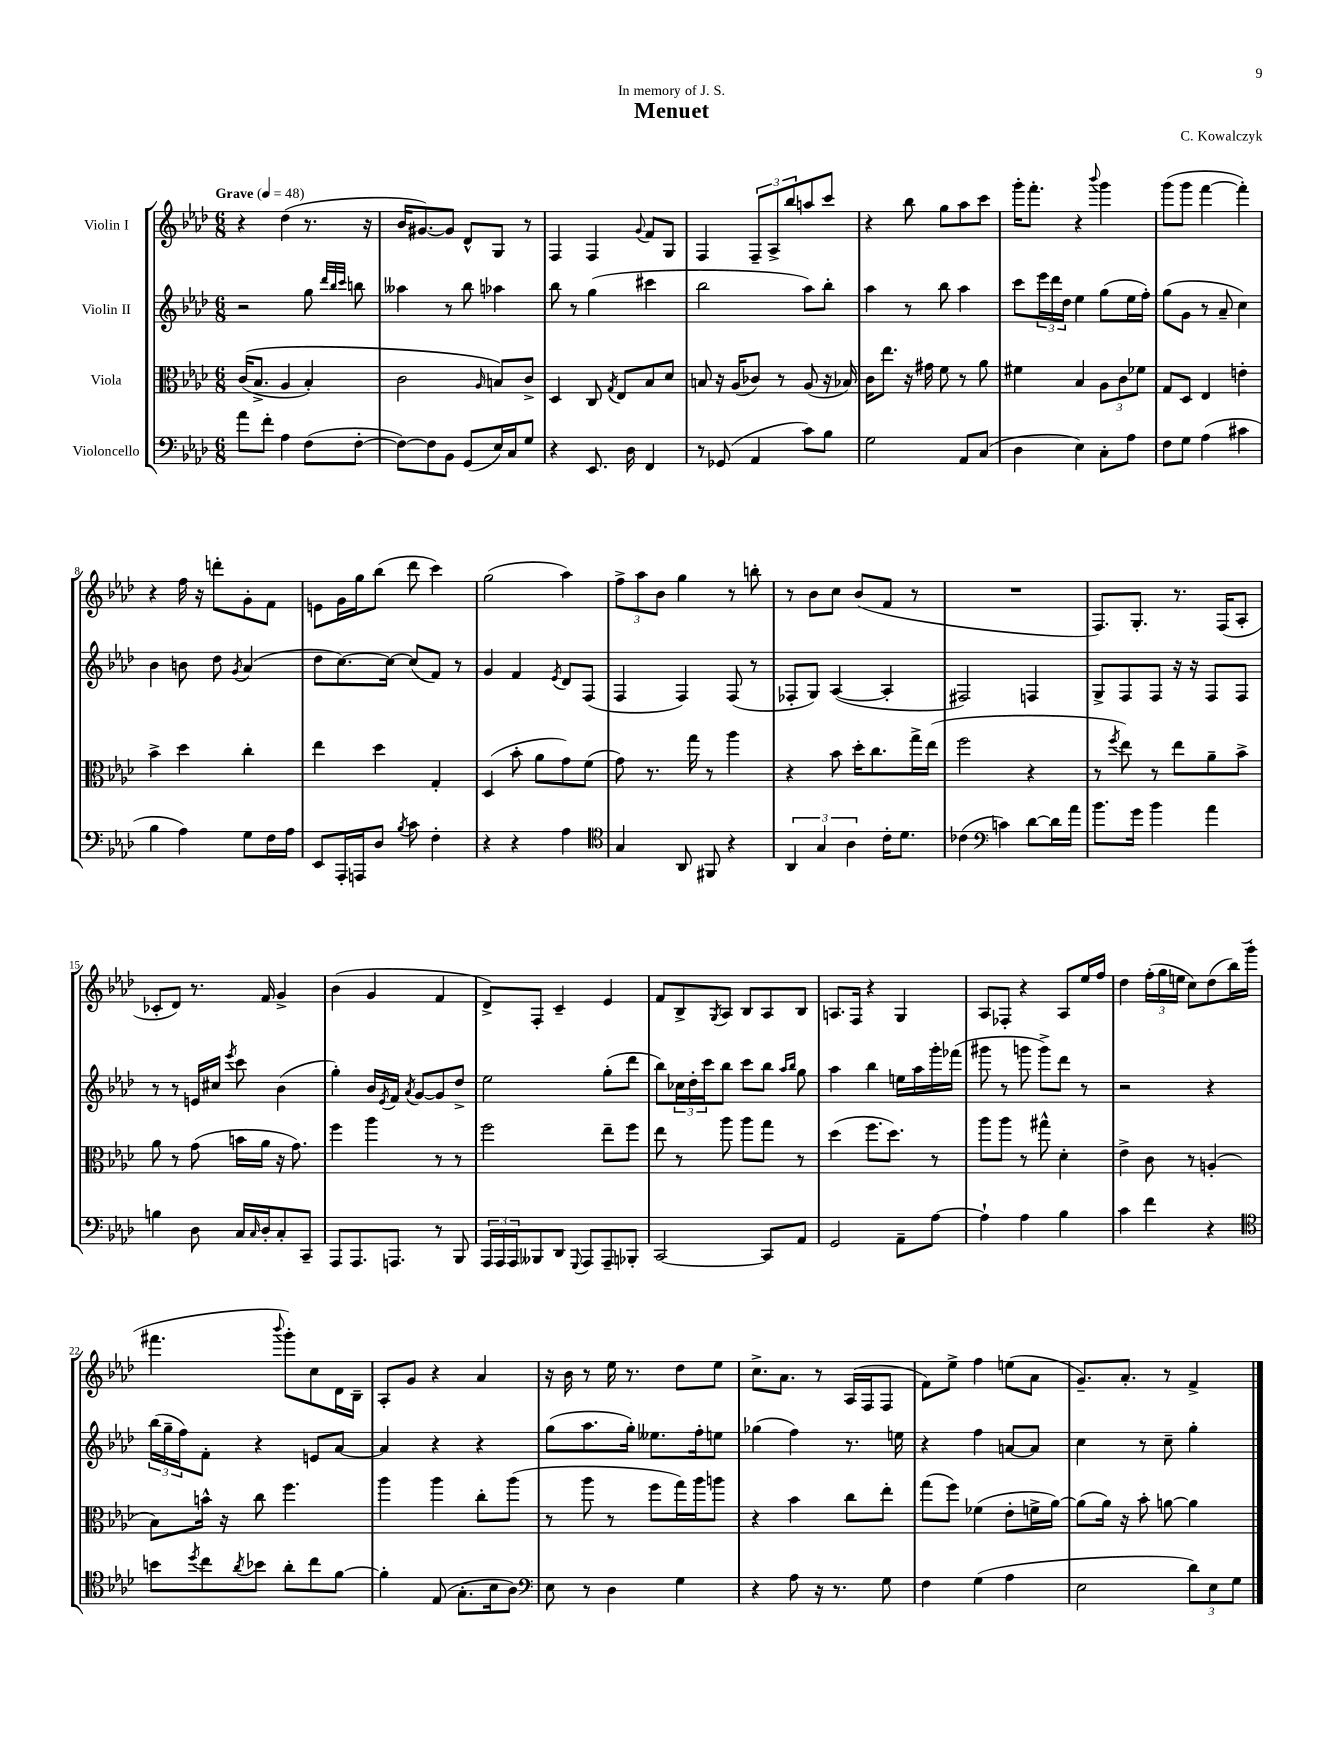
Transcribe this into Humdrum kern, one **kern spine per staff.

**kern	**kern	**kern	**kern
*part4	*part3	*part2	*part1
*staff4	*staff3	*staff2	*staff1
*I"Violoncello	*I"Viola	*I"Violin II	*I"Violin I
*clefF4	*clefC3	*clefG2	*clefG2
*k[b-e-a-d-]	*k[b-e-a-d-]	*k[b-e-a-d-]	*k[b-e-a-d-]
*M6/8	*M6/8	*M6/8	*M6/8
*MM48	*MM48	*MM48	*MM48
=1	=1	=1	=1
!	!	!	!LO:TX:a:B:t=Grave
8a-\L	((16c/KL	2r	4r
.	8.B-^/J	.	.
8f'\J	.	.	.
4A-\	4A-/	.	(4dd-\
(8F\L	4B-'/)	8gg\	8.r
.	.	32qqddd-/LLL	.
.	.	32qqbb-/	.
.	.	32qqccc/JJJ	.
[8F'\J	.	8bbn\	.
.	.	.	16r
=2	=2	=2	=2
8F\L_)	2c\	4aa--X\	16b-/KL
.	.	.	[8.g#X/)
8F\]	.	.	.
8BB-\J	.	8r	8g#/J]
(8GG/L	.	8bb-\	8d-^^/L
.	16qqA-/	.	.
16E-/L)	8Bn/L)	4aa-X\	8G/J
16C/J	.	.	.
8G/J	8c^/J	.	8r
=3	=3	=3	=3
4r	4D-/	8bb-\	4F/
.	.	8r	.
8.EE-/	8C/	(4gg\	4F/
.	8qG/	.	.
.	8E-/L	.	.
16D-\	.	.	.
.	.	.	8qqg/
4FF/	8B-/	4ccc#X\	8f/L
.	8d-/J	.	8G/J
=4	=4	=4	=4
8r	8Bn/	2bb-\	4F/
(8GG-X/	16r	.	.
.	(16A-/KL	.	.
4AA-/	8c-X/J)	.	12F~/L
.	.	.	12A-^/
.	8r	.	.
.	.	.	12bb-/
8c\L)	(8A-/	8aa-\L)	8aan/
8B-\J	16r	8bb-'\J	8ccc/J
.	16B-X/)	.	.
=5	=5	=5	=5
2G\	16c\KL	4aa-\	4r
.	8.ee-\J	.	.
.	16r	8r	8bb-\
.	16g#X\	.	.
.	8f\	8bb-\	8gg\L
8AA-/L	8r	4aa-\	8aa-\
(8C/J	8a-\	.	8ccc\J
=6	=6	=6	=6
4D-\	4f#X\	8ccc\L	16ggg'\KL
.	.	.	8.fff'\J
.	.	24eee-\L	.
.	.	24ddd-\	.
.	.	24dd-\JJ	.
4E-\)	4B-/	4ee-\	4r
.	.	.	8qqbbb-/
8C'\L	12A-\L	(8gg\L	4ggg\
.	12c\	.	.
8A-\J	.	16ee-\L	.
.	12f-X\J	.	.
.	.	16ff'\JJ)	.
=7	=7	=7	=7
8F\L	8G/L	(8gg\L	(8ggg\L
8G\J	8D-/J	8g\J	8ggg\J
(4A-\	4E-/	8r	[4fff\
.	.	8a-~/	.
4c#X\	4en'\	4cc\)	4fff'\])
!!LO:LB:g=z
=8	=8	=8	=8
4B-\	4b-^\	4b-\	4r
4A-\)	4dd-\	8bn\	16ff\
.	.	.	16r
.	.	8dd-\	8dddn'\L
.	.	8qg/	.
8G\L	4cc'\	(4a-/	8g'\
16F\L	.	.	8f\J
16A-\JJ	.	.	.
=9	=9	=9	=9
8EE-/L	4ee-\	8dd-\L	8en\L
16AAA-'/L	.	[8.cc\)	16g\L
16AAAn/J	.	.	16gg\J
8D-/J	4dd-\	.	(8bb-\J
.	.	16cc\Jk_	.
8qB-/	.	.	.
8c\	.	(8cc/L]	8ddd-\
4F'\	4G'/	8f/J)	4ccc\)
.	.	8r	.
=10	=10	=10	=10
4r	(4D-/	4g/	(2gg\
4r	8b-'\	4f/	.
.	8a-\L	.	.
.	.	8qe-/	.
4A-\	8g\)	8d-/L	4aa-\)
.	(8f\J	(8F/J	.
=11	=11	=11	=11
*clefC4	*	*	*
4G/	8g\)	4F/	12ff^\L
.	.	.	12aa-\
.	8.r	.	.
.	.	.	12b-\J
8AA-/	.	4F/)	4gg\
.	16gg\	.	.
8FF#X/	8r	.	.
4r	4aa-\	(8F/	8r
.	.	8r	8bbn'\
=12	=12	=12	=12
6AA-/	4r	8F-X'/L	8r
.	.	8G/J)	8b-\L
6G/	.	.	.
.	8b-\	([4A-/	8cc\J
6A-\	.	.	.
.	16dd-'\KL	.	(8b-/L
.	8.cc\	.	.
16c'\KL	.	4A-'/]	8f/J
8.d-\J	.	.	.
.	16gg^\L	.	8r
.	(16ee-\JJ	.	.
=13	=13	=13	=13
(4c-X\	2ff\	2F#X/)	2.r
*clefF4	*	*	*
4cn\)	.	.	.
[8d-\L	4r	4Fn/	.
16d-\L]	.	.	.
16a-\JJ	.	.	.
=14	=14	=14	=14
8.b-\L	8r	8G^/L	8.F/L)
.	8qff/	.	.
.	8ee-\)	8F/	.
16g\Jk	.	.	8.G'/J
4b-\	8r	8F/J	.
.	8ee-\L	16r	8.r
.	.	16r	.
4a-\	8a-~\	8F/L	.
.	.	.	(16F/KL
.	8b-^\J	8F/J	8A-'/J
!!LO:LB:g=z
=15	=15	=15	=15
4Bn\	8a-\	8r	8c-X'/L
.	8r	8r	8d-/J)
8D-\	(8g\	16en/LL	8.r
.	.	16cc#X/JJ	.
.	.	8qeee-/	.
16C/LL	16bn\LL	8ccc\	.
16qqC/	.	.	.
16D-'/J	16a-\JJ	.	16f/
8C'/	16r	(4b-\	4g^/
.	8.g\)	.	.
8CC~/J	.	.	.
=16	=16	=16	=16
8AAA-/L	4ff\	4gg'\)	(4b-\
8.AAA-/	.	.	.
.	4aa-\	16b-/LL	4g/
.	.	8qe-/	.
8.AAAn/J	.	16f/JJ	.
.	.	8qa-/	.
.	.	[8g/L	.
8r	8r	8g/]	4f/
8BBB-/	8r	8dd-^/J	.
=17	=17	=17	=17
24AAA-/LL	2ff\	2ee-\	8d-^/L)
24AAA-/	.	.	.
24AAA-/J	.	.	.
8BBB--X/	.	.	8F'/J
8DD-/J	.	.	4c~/
8qqGGG/	.	.	.
8AAA-/L	.	.	.
8AAA-~/	8ee-~\L	(8gg'\L	4e-/
8BBB-X'/J	8ff\J	8ddd-\J	.
=18	=18	=18	=18
[2CC/	8ee-\	8bb-\L)	8f/L
.	8r	24cc-X\L	8B-^/
.	.	24dd-'\	.
.	.	24ccc\J	.
.	.	.	8qG/
.	8aa-\	8bb-\J	8A-/J
.	8aa-\L	8ccc\L	8B-/L
8CC/L]	8gg\J	8bb-\J	8A-/
.	.	16qqaa-/LL	.
.	.	16qqbb-/JJ	.
8AA-/J	8r	8gg\	8B-/J
=19	=19	=19	=19
2GG/	(4dd-\	4aa-\	8.An/L
.	.	.	16F/Jk
.	8.ff\L	4bb-\	4r
.	8.dd-\J)	.	.
8AA-~\L	.	16een\LL	4G/
.	.	16aa-\	.
[8A-\J	8r	16ggg'\	.
.	.	(16fff-X\JJ	.
=20	=20	=20	=20
4A-`\]	8aa-\L	8ggg#X\	8A-/L
.	8aa-\J	8r	8F-X'/J
4A-\	8r	8gggn\	4r
.	8gg#X^^\	8ggg^\L)	.
4B-\	4d-'\	8ddd-\J	8A-/L
.	.	8r	16ee-/L
.	.	.	16ff/JJ
=21	=21	=21	=21
4c\	4e-^\	2r	4dd-\
4f\	8c\	.	(24ff'\LL
.	.	.	24gg\
.	.	.	24een\JJ
.	8r	.	8cc\L)
4r	(4An'/	4r	(8dd-\
.	.	.	16bb-\L)
.	.	.	(16ggg'\JJ
!!LO:LB:g=z
=22	=22	=22	=22
*clefC4	*	*	*
8bn\L	8B-\L)	(24bb-\LL	4.fff#X\
.	.	24gg~\	.
.	.	24ff\J)	.
8qdd-/	.	.	.
8cc\	16bn^^\Jk	8f'\J	.
.	16r	.	.
8qa-/	.	.	.
8b-X\J	8cc\	4r	.
.	.	.	8qqbbb-/
8a-'\L	4.ff\	.	8ggg'\L)
8cc\	.	8en/L	8cc\
[8f\J	.	[8a-/J	16d-\L
.	.	.	16B-~\JJ
=23	=23	=23	=23
4f'\]	4aa-\	4a-/]	8A-'/L
.	.	.	8g/J
(8E-/	4aa-\	4r	4r
8.G'\L	.	.	.
.	8cc'\L	4r	4a-/
16B-\k	.	.	.
8A-\J)	(8aa-\J	.	.
=24	=24	=24	=24
*clefF4	*	*	*
8E-\	8r	(8gg\L	16r
.	.	.	16b-\
8r	8aa-\	8.aa-\	8r
4D-\	8r	.	16ee-\
.	.	16gg'\Jk)	8.r
.	8ff\L	8.ee--X\L	.
4G\	16gg\L)	.	8dd-\L
.	16aa-\J	16ff'\k	.
.	8aan\J	8een\J	8ee-\J
=25	=25	=25	=25
4r	4r	(4gg-X\	8.cc^\L
.	.	.	8.a-\J
8A-\	4b-\	4ff\)	.
16r	.	.	8r
8.r	.	.	.
.	8cc\L	8.r	(16A-/LL
.	.	.	16F/J
8G\	8ee-'\J	.	8F/J
.	.	16een\	.
=26	=26	=26	=26
4F\	(8gg\L	4r	8f\L)
.	8ff\J)	.	8ee-^\J
(4G\	(4f-X\	4ff\	4ff\
4A-\	8e-'\L	[8an/L	(8een\L
.	16fn^\L	8a/J]	8a-\J
.	[16a-\JJ)	.	.
=27	=27	=27	=27
2E-\	(8a-\L]	4cc\	8.g~/L)
.	16a-\Jk)	.	.
.	16r	.	8.a-'/J
.	8b-'\	8r	.
.	[8an\	8cc~\	8r
12d-\L)	4a\]	4gg'\	4f^/
12E-\	.	.	.
12G\J	.	.	.
==	==	==	==
*-	*-	*-	*-
